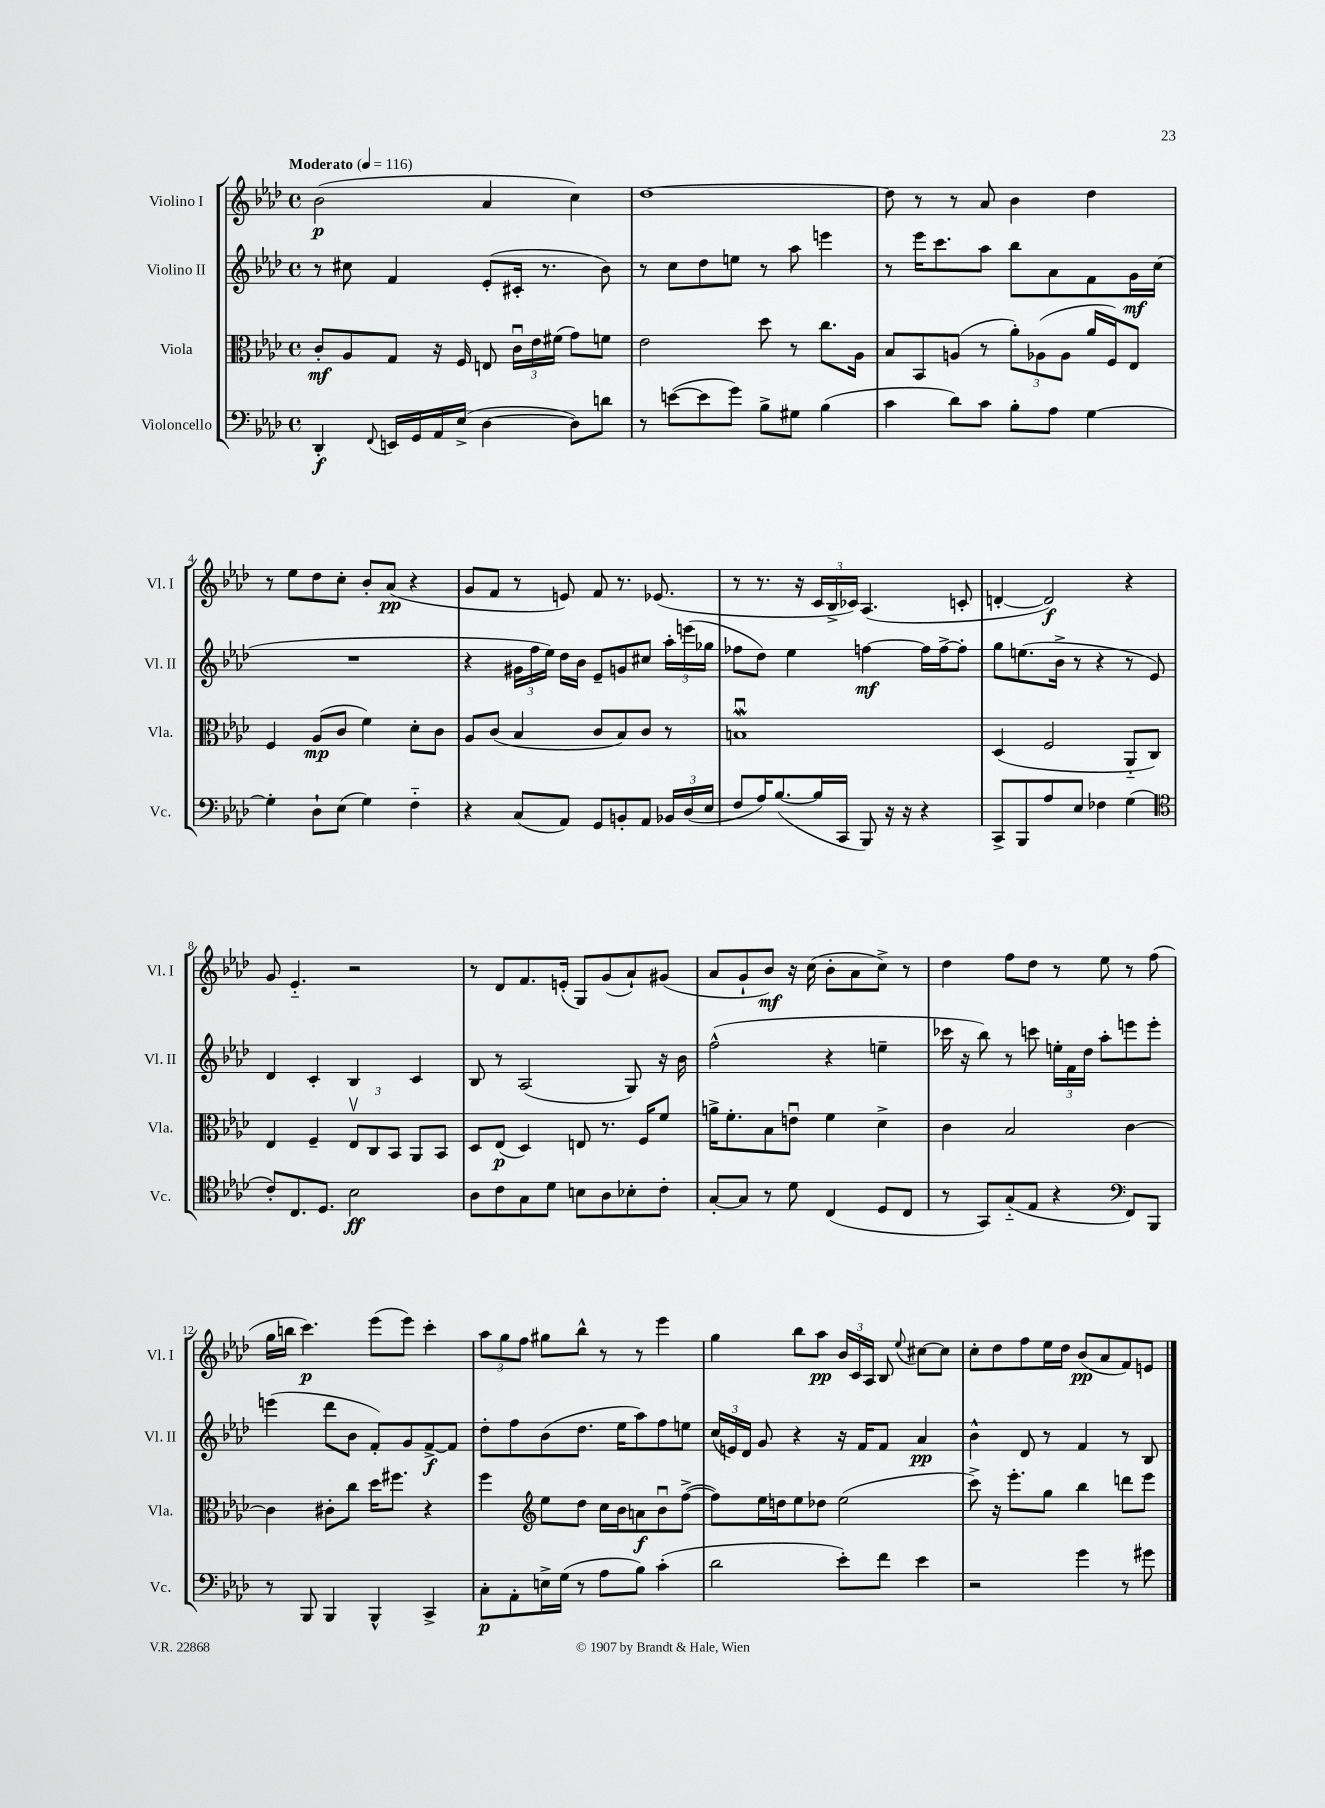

**kern	**kern	**kern	**kern
*staff4	*staff3	*staff2	*staff1
*clefF4	*clefC3	*clefG2	*clefG2
*k[b-e-a-d-]	*k[b-e-a-d-]	*k[b-e-a-d-]	*k[b-e-a-d-]
*M4/4	*M4/4	*M4/4	*M4/4
*met(c)	*met(c)	*met(c)	*met(c)
*MM116	*MM116	*MM116	*MM116
4DD-'	8c'	8r	(2b-
.	8A-	8cc#	.
8qqFF	.	.	.
16EE	8G	4f	.
16GG	.	.	.
16AA-	16r	.	.
(16E-^	16F	.	.
[4D-	8E	(8e-'	4a-
.	24cu	16c#'	.
.	24e-	.	.
.	.	8.r	.
.	(24f#	.	.
8D-])	8g)	.	4cc)
8d	8f	8b-)	.
=	=	=	=
8r	2e-	8r	[1dd-
([8e	.	8cc	.
8e]	.	8dd-	.
8g)	.	8ee	.
8B-^	8dd-	8r	.
8G#	8r	8aa-	.
(4B-	8.cc	4eee	.
.	16A-	.	.
=	=	=	=
4c	8B-	8r	8dd-]
.	8BB-	16eee-	8r
.	.	8.ccc	.
8d-)	(8A	.	8r
8c	8r	8aa-	8a-
8B-'	12a-')	8bb-	4b-
.	(12A-	.	.
8A-	.	8a-	.
.	12A-	.	.
[4G	16a-	8f	4dd-
.	16F)	.	.
.	8E-	16g	.
.	.	(16cc	.
=	=	=	=
4G']	4F	1r	8r
.	.	.	8ee-
8D-`	(8A-	.	8dd-
(8E-	8c	.	8cc'
4G)	4f)	.	8b-'
.	.	.	(8a-
4F'~	8d-'	.	4r
.	8c	.	.
=	=	=	=
4r	8A-	4r	8g
.	(8c	.	8f
(8C	4B-	24g#	8r
.	.	24ff	.
.	.	24ee-)	.
8AA-)	.	16dd-	8e)
.	.	16b-	.
8GG	8c	8e-~	8f
8BB'	8B-)	8g	8.r
8AA-	8c	8cc#	.
.	.	.	(8.e-
24BB-	8r	24aa-'	.
(24D-	.	(24eee	.
24E-	.	24gg-	.
=	=	=	=
8F	1Bu	8ff-	8r
16A-)	.	8dd-)	8.r
([8.B-	.	.	.
.	.	4ee-	.
.	.	.	16r
16B-]	.	.	24c
.	.	.	24B-^
16CC	.	.	.
.	.	.	24c-)
8BBB-)	.	[4ff	(4.A-
16r	.	.	.
16r	.	.	.
4r	.	16ff]	.
.	.	[16ff^	.
.	.	8ff']	8c'
=	=	=	=
8CC^	(4D-	8gg	[4d'
8BBB-	.	(8.ee	.
8A-	2F	.	2d])
.	.	16b-^	.
8E-	.	8r	.
4F-	.	4r	.
(4G	8AA-'~	8r	4r
.	8C)	8e-)	.
=	=	=	=
*clefC4	*	*	*
8c')	4E-	4d-	8g
8.C	.	.	4.e-'~
.	4F~	4c'	.
8.D-	.	.	.
2B-	12E-v	4B-	2r
.	12C	.	.
.	12BB-	.	.
.	8AA-	4c	.
.	8BB-	.	.
=	=	=	=
8A-	8D-	8B-	8r
8c	(8E-	8r	8d-
8G	4D-)	(2A-	8.f
8d-	.	.	.
.	.	.	(16e'
8B	8E	.	8G)
8A-	8.r	.	(8g
8B-'	.	8G)	8a-`)
.	16F	.	.
8c'	8f	16r	(8g#
.	.	16b-	.
=	=	=	=
[8G'	16a^	(2ff^^	8a-
.	8.f'	.	.
8G]	.	.	8g`
8r	8B-	.	8b-)
8d-	8eu	.	16r
.	.	.	(16cc
(4C	4f	4r	8b-'
.	.	.	8a-
8D-	4d-^	4ee~	8cc^)
8C	.	.	8r
=	=	=	=
8r	4c	16ccc-	4dd-
.	.	16r	.
8GG)	.	8bb-)	.
(8G'~	2B-	8r	8ff
8E-	.	8ccc	8dd-
4r	.	24ee'	8r
.	.	24f	.
.	.	24dd-	.
.	.	8aa-'	8ee-
*clefF4	*	*	*
8FF)	[4c	8eee	8r
8BBB-	.	8eee'	(8ff
=	=	=	=
8r	4c]	(4eee	16gg
.	.	.	16bb
8BBB-	.	.	4.ccc)
4BBB-	8c#'	8ddd-	.
.	8cc	8b-	.
4BBB-^^	16dd-	8f')	(8eee-
.	8.ff#	.	.
.	.	8g	8eee-)
4CC^	4r	[8f^	4ccc'
.	.	8f]	.
=	=	=	=
8C'	4ff	8dd-'	12aa-
.	.	.	12gg
8AA-'	.	8ff	.
.	.	.	12ff
*	*clefG2	*	*
16E^	8ee-	(8b-	8gg#
(16G	.	.	.
8r	8dd-	8.dd-	8bb-^^
8A-	16cc	.	8r
.	16b-	16ee-	.
8B-)	8a	8aa-)	8r
(4c'	8b-u	8ff	4eee-
.	([8ff^	8ee	.
=	=	=	=
2d-	8ff])	(24cc	4gg
.	.	24e)	.
.	.	24d-	.
.	16ee-	8g	.
.	16dd	.	.
.	8ee-	4r	8bb-
.	8dd-	.	8aa-
8e-')	(2ee-	16r	24b-
.	.	.	24c
.	.	16f	.
.	.	.	24A-
8f	.	8f	8B-
.	.	.	8qqee-
4e-	.	4a-	[8cc#
.	.	.	8cc#]
=	=	=	=
2r	8ccc^)	4b-^^	8cc'
.	16r	.	8dd-
.	8.eee-'	.	.
.	.	8d-	8ff
.	8gg	8r	16ee-
.	.	.	16dd-
4g	4bb-	4f	(8b-
.	.	.	8a-
8r	8ddd	8r	8f)
8g#	8eee-	8B-	8e
==	==	==	==
*-	*-	*-	*-
